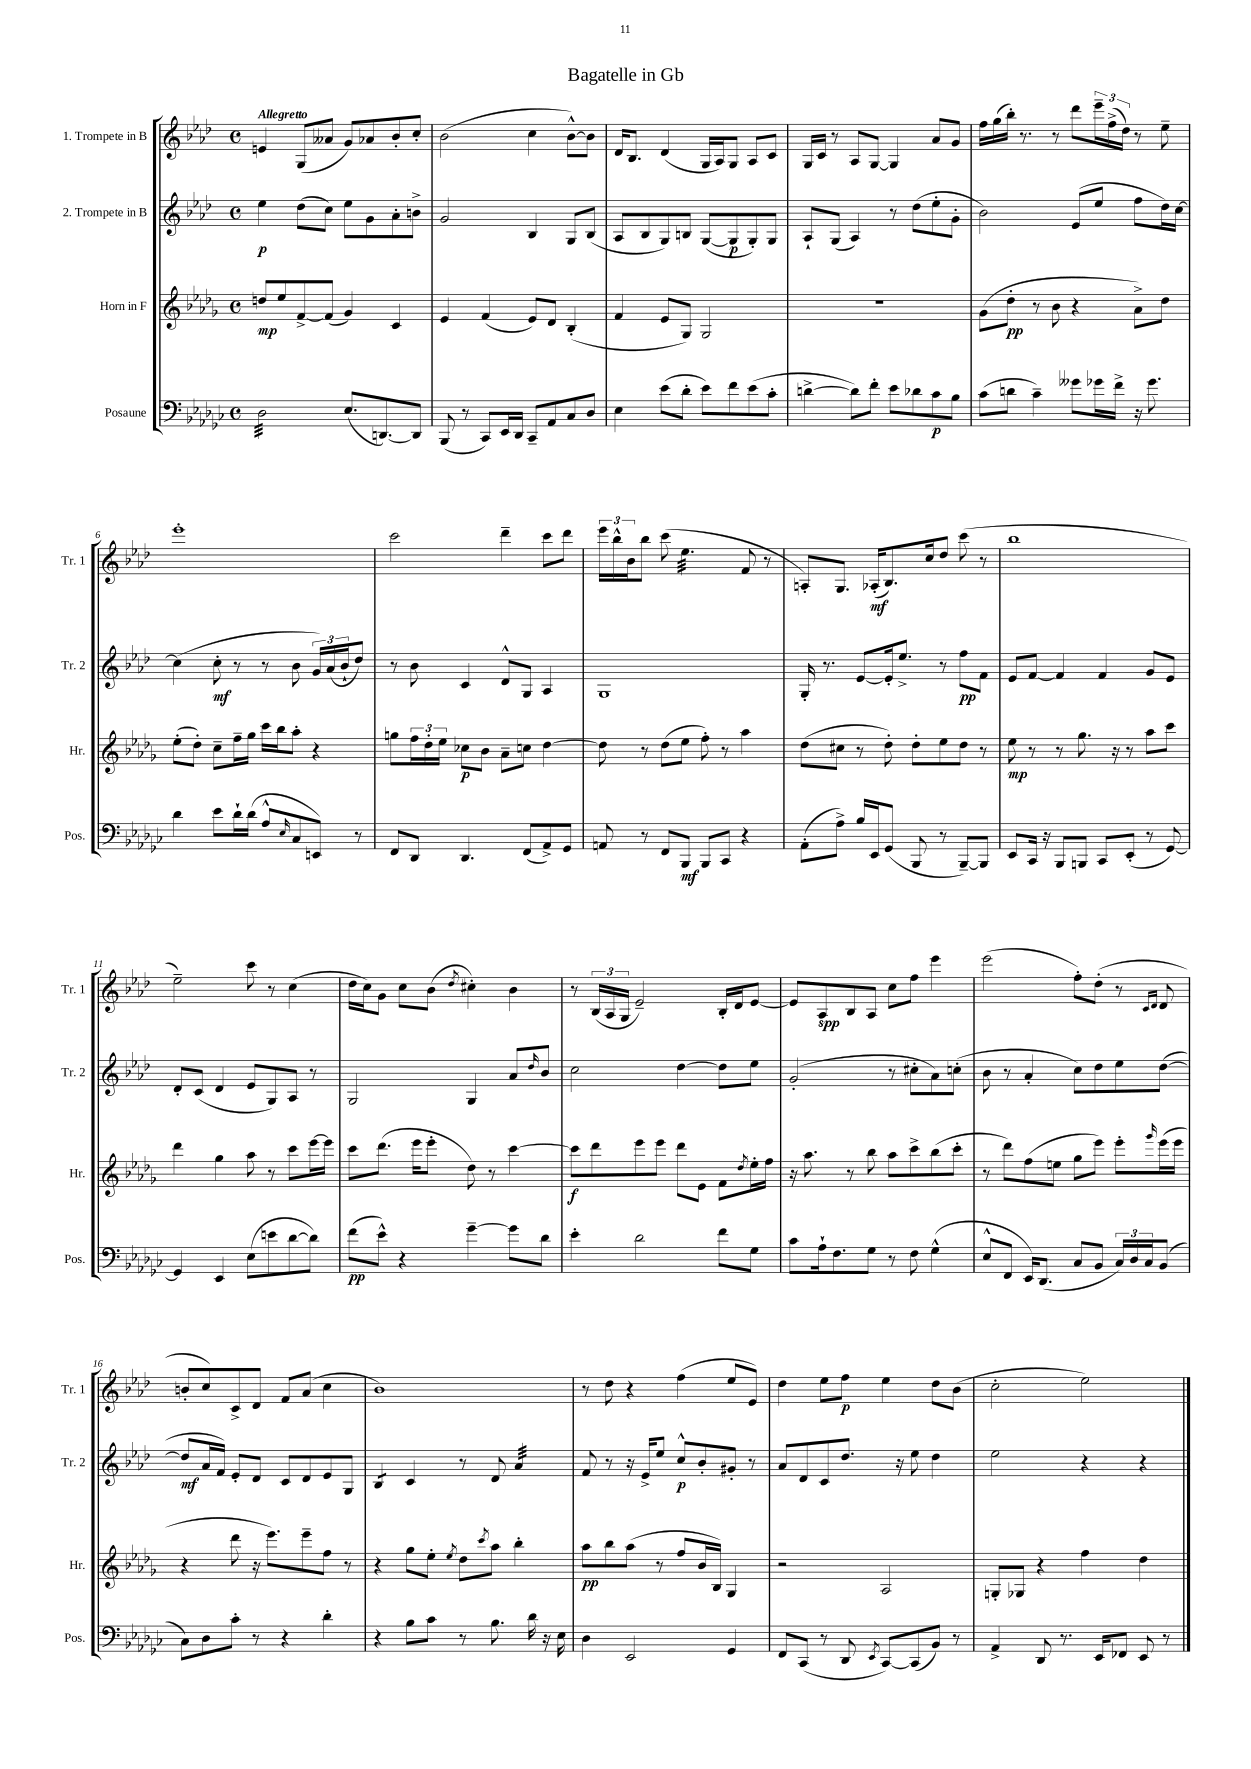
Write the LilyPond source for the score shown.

\header { title = "Bagatelle in Gb" }
<<
\new StaffGroup <<
\new Staff = "s0" \with { instrumentName = "1. Trompete in B" shortInstrumentName = "Tr. 1" } {
    \clef treble \key aes \major \defaultTimeSignature \time 4/4 \tempo "Allegretto"
    e'4 g8( aeses'8 g'8) aes'8 bes'8-. c''8-. |
    bes'2( c''4 bes'8~-^) bes'8 |
    des'16 bes8. des'4( g16 aes16) g8 aes8 c'8 |
    g16 c'16 r8 aes8 g8~ g4 aes'8 g'8 |
    f''16 g''16( bes''16-.) r8. r8 des'''8 \tuplet 3/2 { ees'''16-- f''16->( des''16) } r8 ees''8-- |
    ees'''1-. |
    c'''2 des'''4-- c'''8 des'''8 |
    \tuplet 3/2 { ees'''16 bes''16-^ bes'16 } bes''8 c'''8( ees''4.:32 f'8 r8 |
    a8-.) g8. aes16-.\mf( bes8.) c''16 des''8 c'''8( r8 |
    bes''1 |
    ees''2--) c'''8 r8 c''4( |
    des''16 c''16) g'8 c''8 bes'8( \acciaccatura { des''8 } cis''4-.) bes'4 |
    r8 \tuplet 3/2 { bes16( aes16 g16 } ees'2--) bes16-. des'16 ees'8~ |
    ees'8 aes8\spp bes8 aes8 c''8 f''8 ees'''4 |
    ees'''2( f''8-.) des''8-.( r8 \grace { c'16 des'16 } des'8 |
    b'8-. c''8) c'8-> des'8 f'8 aes'8( c''4 |
    bes'1) |
    r8 des''8 r4 f''4( ees''8 ees'8) |
    des''4 ees''8 f''8\p ees''4 des''8 bes'8( |
    c''2-. ees''2) \bar "|." |
}
\new Staff = "s1" \with { instrumentName = "2. Trompete in B" shortInstrumentName = "Tr. 2" } {
    \clef treble \key aes \major \defaultTimeSignature \time 4/4
    ees''4\p des''8( c''8) ees''8 g'8 aes'8-. b'8-> |
    g'2 bes4 g8 bes8( |
    aes8 bes8 g8) b8 g8~( g8\p g8-.) g8 |
    aes8-! g8( aes4) r8 des''8( ees''8-. g'8-. |
    bes'2) ees'8( ees''8 f''8 des''16) c''16~ |
    c''4( c''8-.\mf r8 r8 bes'8 \tuplet 3/2 { g'16) aes'16( bes'16-! } des''8) |
    r8 bes'8 c'4 des'8-^ g8 aes4 |
    g1 |
    g16-. r8. ees'8~ ees'16-. ees''8.-> r8 f''8\pp f'8 |
    ees'8 f'8~ f'4 f'4 g'8 ees'8 |
    des'8-. c'8( des'4 ees'8 g8) aes8 r8 |
    g2 g4 aes'8 \grace { des''16 } bes'8 |
    c''2 des''4~ des''8 ees''8 |
    g'2-.( r8 cis''8-. aes'8) c''8-.( |
    bes'8 r8 aes'4-. c''8) des''8 ees''8 des''8~( |
    des''8\mf aes'16 f'16) ees'8-. des'8 c'8 des'8 ees'8 g8 |
    bes4:8 c'4 r8 des'8 aes'4:32 |
    f'8 r8 r16 ees'16-> ees''8 c''8-^\p bes'8-. gis'8-. r8 |
    aes'8 des'8 c'8 des''8. r16 ees''8 des''4 |
    ees''2 r4 r4 \bar "|." |
}
\new Staff = "s2" \with { instrumentName = "Horn in F" shortInstrumentName = "Hr." } {
    \clef treble \key des \major \defaultTimeSignature \time 4/4
    d''8\mp ees''8 f'8~-> f'8( ges'4) c'4 |
    ees'4 f'4( ees'8) des'8 bes4-.( |
    f'4 ees'8 ges8) ges2 |
    R1 |
    ges'8( des''8-.\pp r8 bes'8 r4 aes'8->) des''8 |
    ees''8-.( des''8-.) c''8-- f''16-- ges''16 c'''16 bes''16 aes''8-. r4 |
    g''8 \tuplet 3/2 { f''16 des''16-. ees''16 } ces''8\p bes'8 aes'8-- c''8 des''4~ |
    des''8 r8 des''8( ees''8 f''8-.) r8 aes''4 |
    des''8( cis''8 r8 des''8-.) des''8-. ees''8 des''8 r8 |
    ees''8\mp r8 r8 ges''8. r16 r8 aes''8 c'''8 |
    des'''4 ges''4 aes''8 r8 c'''8 ees'''16~ ees'''16 |
    c'''8 des'''8.( ees'''16 ees'''8-. des''8) r8 c'''4~ |
    c'''8\f des'''8 ees'''8 ees'''8 des'''8 ees'8 f'8 \acciaccatura { des''8 } ees''16-. f''16 |
    r16 aes''8. r8 bes''8 aes''8 c'''8-> bes''8( c'''8-. |
    r8 des'''8) f''8( e''8 ges''8 ees'''8) ees'''8-. \grace { ges'''16 } ees'''16( ees'''16 |
    r4 des'''8 r16 ees'''8.) ees'''8-- f''8 r8 |
    r4 ges''8 ees''8-. \acciaccatura { ees''8 } des''8 \acciaccatura { c'''8 } aes''8 bes''4-. |
    aes''8\pp bes''8 aes''8( r8 f''8 bes'16 bes16) ges4 |
    r2 aes2 |
    g8-. ges8 r4 f''4 des''4 \bar "|." |
}
\new Staff = "s3" \with { instrumentName = "Posaune" shortInstrumentName = "Pos." } {
    \clef bass \key ges \major \defaultTimeSignature \time 4/4
    des2:32 ees8.( d,8.~) d,8 |
    bes,,8( r8 ces,8) ees,16 des,16 ces,8-- aes,8 ces8 des8 |
    ees4 ees'8( des'8-. ees'8) f'8 ees'8( ces'8-. |
    d'4~-> d'8) f'8-. ees'8 des'8 ces'8\p bes8 |
    ces'8( d'8 ces'4--) geses'8 ges'16 f'16-> r16 ges'8. |
    des'4 ees'8 des'16-! des'16( aes8-^ \grace { ees16 } ces8 e,8) r8 |
    f,8 des,8 des,4. f,8( aes,8->) ges,8 |
    a,8 r8 f,8 bes,,8\mf bes,,8 ces,8 r4 |
    aes,8-.( aes8->) bes16 ees,16 ges,8( bes,,8 r8 bes,,8~--) bes,,8 |
    ees,8 ces,16 r16 bes,,8 b,,8 ces,8 ees,8-.( r8 ges,8~) |
    ges,4 ees,4 ees8( e'8 des'8~ des'8) |
    f'8\pp( ees'8-^) r4 ges'4~-- ges'8 des'8 |
    ees'4-. des'2 f'8 ges8 |
    ces'8 aes16-! f8. ges8 r8 f8 ges4-^( |
    ees8-^ f,8 ees,16) des,8.( ces8 bes,8 \tuplet 3/2 { ces16) des16 ces16 } bes,8( |
    ces8) des8 ces'8-. r8 r4 des'4-. |
    r4 bes8 ces'8 r8 bes8. des'16 r16 ees16 |
    des4 ees,2 ges,4 |
    f,8 ces,8( r8 des,8 \acciaccatura { ees,8 } ces,8~) ces,8( bes,8) r8 |
    aes,4-> des,8 r8. ees,16 fes,8 ees,8 r8 \bar "|." |
}
>>
>>
